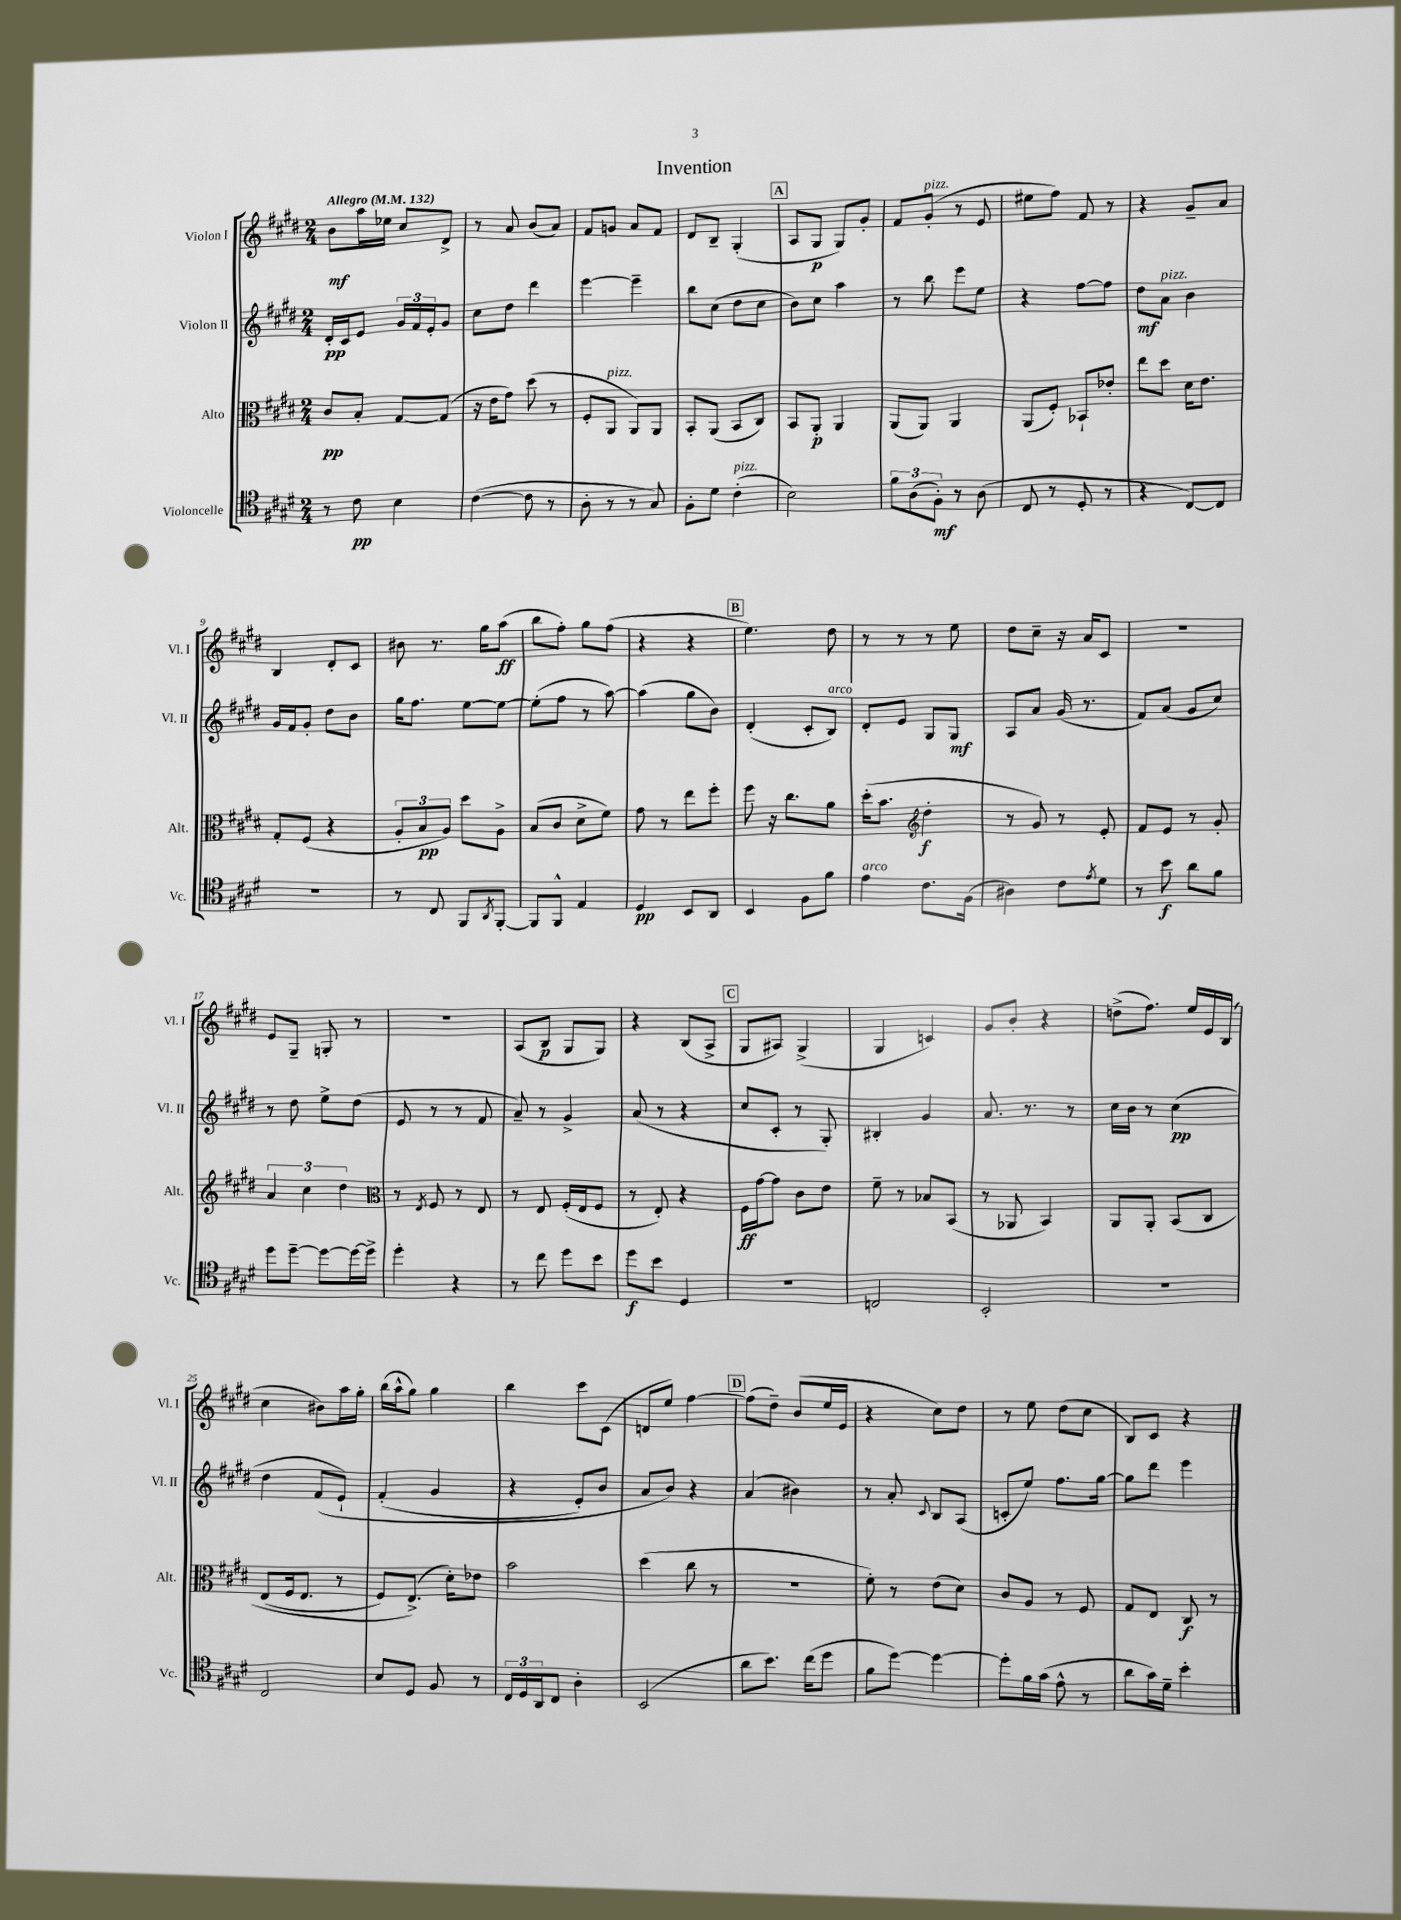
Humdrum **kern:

**kern	**kern	**kern	**kern
*staff4	*staff3	*staff2	*staff1
*clefC4	*clefC3	*clefG2	*clefG2
*k[f#c#g#d#]	*k[f#c#g#d#]	*k[f#c#g#d#]	*k[f#c#g#d#]
*M2/4	*M2/4	*M2/4	*M2/4
*MM132	*MM132	*MM132	*MM132
8r	8c#/L	16d#'/LL	8b\L
.	.	16c#/J	.
8c#\	8B'/J	8e/J	16aa\L
.	.	.	16ee-\JJ
4B\	[8G#/L	24g#/LL	8cc#/L
.	.	24f#/	.
.	.	24e'/J	.
.	(8G#/]J	8g#/J	8d#^/J
=	=	=	=
([4c#\	16r	8cc#\L	8r
.	16e\LK	.	.
.	8g#\J)	8dd#\J	8a/
8c#\]	(8dd#\	4ddd#\	(8b/L
8r	8r	.	8a/J)
=	=	=	=
8A'\	8F#'/L	[4eee\	8f#/L
8r	8AA/J	.	8g/J
8r	8AA/L)	4eee~\]	8a/L
8G#/)	8AA/J	.	8f#/J
=	=	=	=
8F#'\L	8BB'/L	8bb\L	8d#/L
8d#\J	(8AA/J	(8cc#\J	8B~/J
(4c#'\	8BB/L	8dd#\L	(4G#'/
.	8C#/J)	8cc#\J	.
=	=	=	=
2B\)	8BB/L	8b\L)	8A/L
.	8AA'/J	8cc#\J	8G#/J
.	4AA/	4aa\	8G#/L)
.	.	.	8g#'/J
=	=	=	=
12f#\L	(8AA/L	8r	8f#/L
(12A\	.	.	.
.	8AA/J)	8bb\	(8g#'/J
12F#'\J)	.	.	.
8r	4AA/	8eee\L	8r
(8A\	.	8ee\J	8e/
=	=	=	=
8C#/	(8AA/L	4r	8ee#\L
8r	8F#'/J)	.	8ff#\J)
8D#'/	8BB-`/L	[8ff#\L	8f#/
8r	8e-'/J	8ff#\]J	8r
=	=	=	=
4r	8ee\L	8dd#\L	4r
.	8dd#\J	8a\J	.
[8C#/L)	16d#\LK	4b\	8g#~/L
.	8.e\J	.	.
8C#/]J	.	.	8a/J
=	=	=	=
2r	8G#'/L	16g#/LL	4B/
.	.	16f#/J	.
.	(8F#/J	8g#'/J	.
.	4r	8dd#\L	8d#'/L
.	.	8b\J	8c#/J
=	=	=	=
8r	12A'/L	16gg#\LK	8b#\
.	.	8.ff#\J	.
.	12B/	.	.
8C#/	.	.	8.r
.	12A/J)	.	.
8FF#/L	8dd#\L	[8ee\L	.
.	.	.	16gg#\LK
8qAA/	.	.	.
[8FF#'/J	8A^\J	8ee\_J	(8aa\J
=	=	=	=
8FF#/]L	(8B/L	(8ee'\]L	8bb\L
8FF#^^/J	8c#/J	8ff#\J	8ff#'\J)
4E/	8d#^\L	8r	8gg#\L
.	8f#\J)	[8aa\)	(8ff#\J
=	=	=	=
4D#/	8g#\	(4aa\]	4r
.	8r	.	.
8BB/L	8ee\L	8gg#\L	4r
8AA/J	8ff#'\J	8b\J)	.
=	=	=	=
4BB/	8ff#\	(4d#'/	4.ee\)
.	16r	.	.
.	8.cc#\L	.	.
8F#\L	.	8c#'/L	.
8f#\J	8a\J	8B/J)	8dd#\
=	=	=	=
4e\	(16dd#'\LK	8d#'/L	8r
.	8.b\J	.	.
.	.	8e/J	8r
*	*clefG2	*	*
8.c#\L	4dd#'\	8G#/L	8r
.	.	8G#/J	8ee\
(16F#\Jk	.	.	.
=	=	=	=
4A#\)	8r	8A/L	8dd#\L
.	8g#/)	8a/J	8cc#~\J
8c#\L	8r	(16g#/	16r
.	.	8.r	16a/LK
8qe/	.	.	.
8d#\J	8e'/	.	8c#/J
=	=	=	=
8r	8f#/L	8f#/L)	2r
8b\	8e/J	(8a/J	.
8a\L	8r	8g#/L	.
8f#\J	8g#'/	8cc#/J)	.
=	=	=	=
8dd#\L	6a/	8r	8e/L
[8dd#~\J	.	8dd#\	8G#~/J
.	6cc#\	.	.
8dd#\_L	.	8ee^\L	8G'/
.	6dd#\	.	.
16dd#\_L	.	(8dd#\J	8r
16dd#^\]JJ	.	.	.
=	=	=	=
*	*clefC3	*	*
4dd#'\	8r	8e/	2r
.	8qE/	.	.
.	8F#/	8r	.
4r	8r	8r	.
.	8E/	8f#/	.
=	=	=	=
8r	8r	8a~/)	(8A/L
8cc#\	8E/	8r	8B/J
8dd#\L	(16F#'/LL	4g#^/	8G#/L
.	16E/J	.	.
8b\J	8F#/J	.	8G#/J)
=	=	=	=
8dd#\L	8r	(8a/	4r
8b\J	8E'/)	8r	.
4D#/	4r	4r	(8B/L
.	.	.	8A^/J
=	=	=	=
2r	16F#\LL	8cc#/L	8G#/L
.	[16g#\J	.	.
.	8g#\]J	8c#'/J	8A#/J)
.	8c#\L	8r	(4G#^/
.	8e\J	8G#'/)	.
=	=	=	=
2C/	8f#~\	4B#'/	4G#/
.	8r	.	.
.	8B-/L	4g#/	4c/)
.	(8BB/J	.	.
=	=	=	=
2BB'/	8r	8.a/	8g#/L
.	8AA-/	.	8b'/J
.	.	8.r	.
.	4BB/)	.	4r
.	.	8r	.
=	=	=	=
2r	8AA/L	16cc#\LL	(8dd^\L
.	.	16b\JJ	.
.	8AA'/J	8r	8.ff#\J)
.	&(8BB/L	(4cc#\	.
.	.	.	16ee/LL
.	8C#/J	.	16e/
.	.	.	(16B/JJ
=	=	=	=
2C#/	(8E/L	4dd#\	4cc#\
.	16F#/k	.	.
.	8.E/J	.	.
.	.	&(8f#/L	8b#\L)
.	8r	8e`/J)	16aa\L
.	.	.	16gg#'\JJ
=	=	=	=
8B/L	8F#/L)	(4f#'/	(16bb\LL
.	.	.	16aa^^\J
8D#/J	(8.E^/J&)	.	8gg#\J)
8F#/	.	4g#/	4gg#\
.	16d#'\LK)	.	.
8r	8e-\J	.	.
=	=	=	=
24C#/LL	2b\	4r	4bb\
24D#/	.	.	.
24AA/J	.	.	.
8C#/J	.	.	.
4A'\	.	8e'/L)	8ccc#\L
.	.	8b/J	(8c#\J
=	=	=	=
(2BB/	(4dd#\	8a/L	8d/L
.	.	8b/J&)	8ee/J)
.	8cc#\	4r	[4ff#\
.	8r	.	.
=	=	=	=
8a\L	2r	(4a/	(8ff#\]L
8.b\J)	.	.	8dd#~\J)
.	.	4b#\)	(8b/L
(16cc#\LK	.	.	.
8dd#\J	.	.	16ee/L
.	.	.	16e/JJ
=	=	=	=
8f#\L	8f#'\)	8r	4r
[8dd#\J)	8r	8a'/	.
.	.	8qqc#/	.
4dd#\_	(8e\L	8B/L	8cc#\L)
.	8d#\J)	(8A/J	8dd#\J
=	=	=	=
8dd#'\]L	8c#/L	8c'/L	8r
16f#\L	8A/J	8ee/J)	8ee\
(16g#\JJ	.	.	.
8e^^\	8r	8.ff#\L	(8dd#\L
8r	8F#/	.	8cc#\J
.	.	[16gg#\Jk	.
=	=	=	=
8a\L	8G#/L	8gg#\]L	8B/L)
16g#\L)	8E/J	8ddd#\J	8c#/J
16d#~\JJ	.	.	.
4b'\	8C#/	4eee\	4r
.	8r	.	.
==	==	==	==
*-	*-	*-	*-
